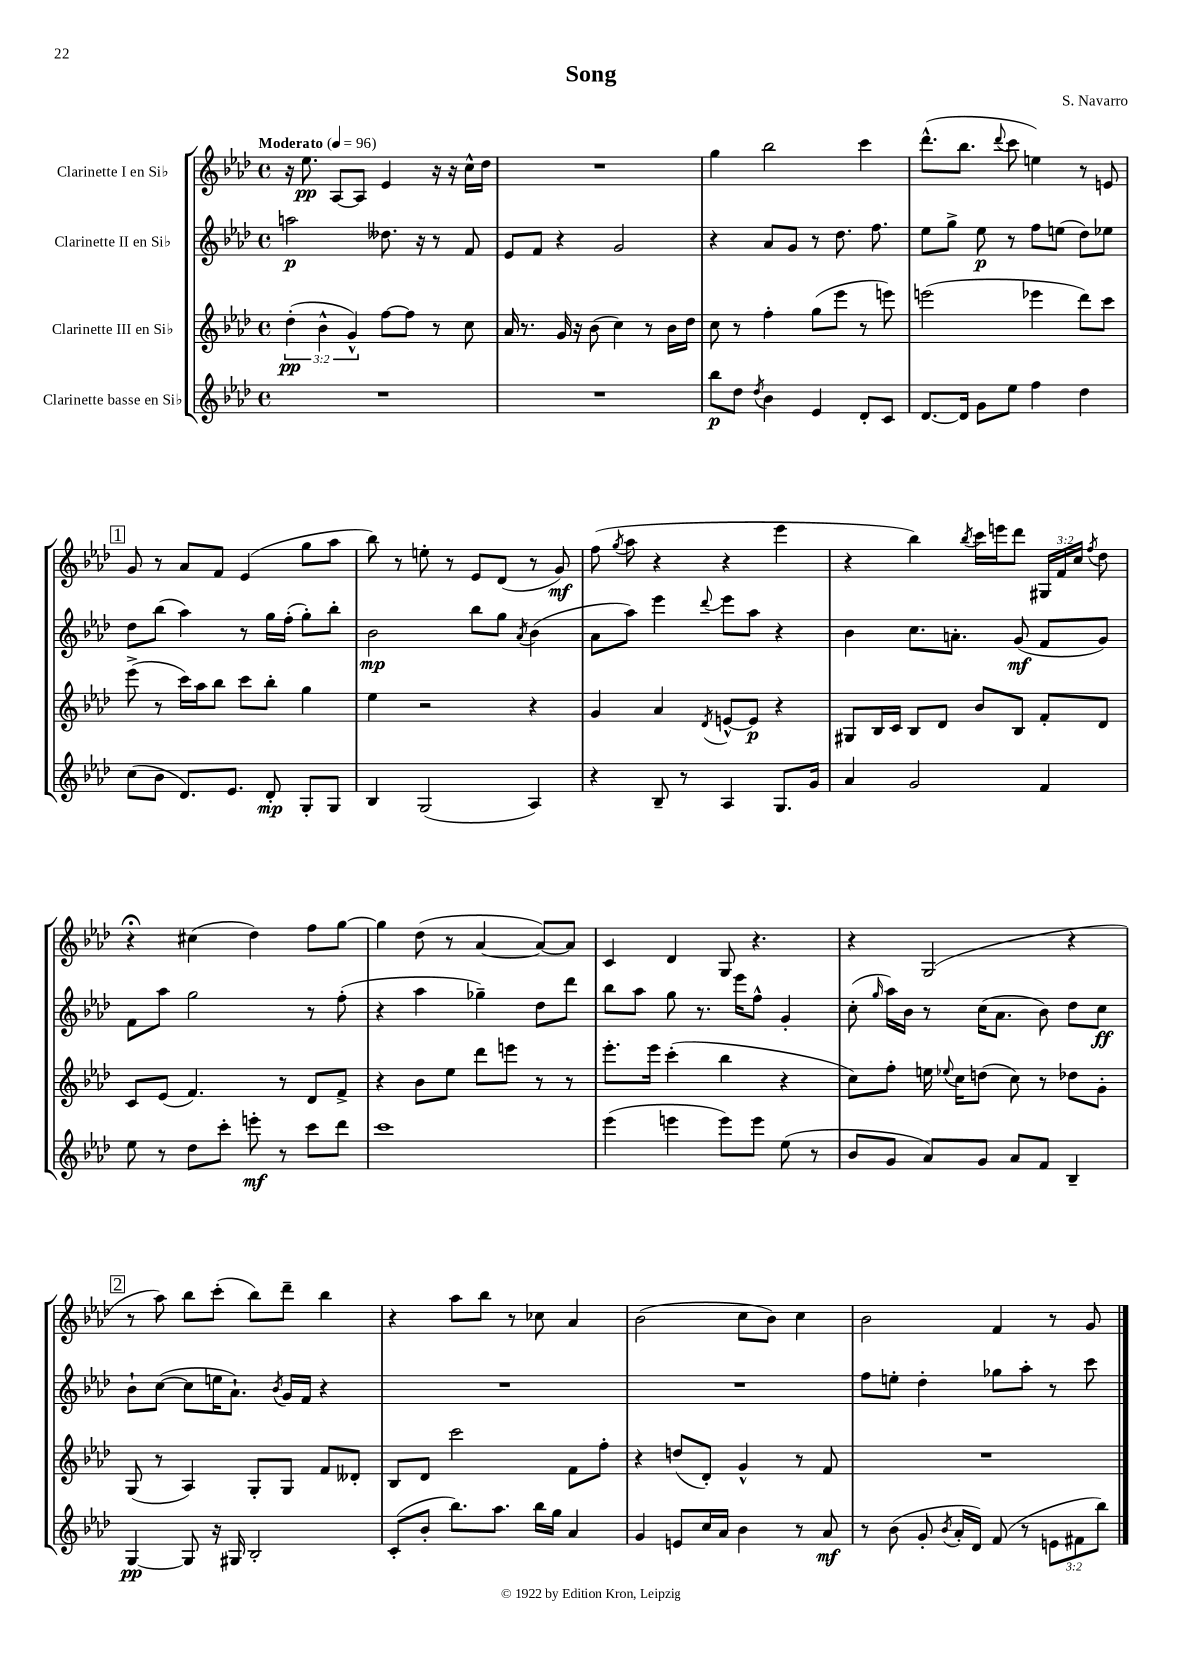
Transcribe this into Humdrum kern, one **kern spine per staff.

**kern	**kern	**kern	**kern
*staff4	*staff3	*staff2	*staff1
*clefG2	*clefG2	*clefG2	*clefG2
*k[b-e-a-d-]	*k[b-e-a-d-]	*k[b-e-a-d-]	*k[b-e-a-d-]
*M4/4	*M4/4	*M4/4	*M4/4
*met(c)	*met(c)	*met(c)	*met(c)
*MM96	*MM96	*MM96	*MM96
1r	(6dd-'	2aa	16r
.	.	.	8.ee-
.	6b-^^	.	.
.	.	.	[8A-
.	6g^^)	.	.
.	.	.	8A-]
.	[8ff	8.dd--	4e-
.	8ff]	.	.
.	.	16r	.
.	8r	8r	16r
.	.	.	16r
.	8cc	8f	16cc^^
.	.	.	16dd-
=	=	=	=
1r	16a-	8e-	1r
.	8.r	.	.
.	.	8f	.
.	16g	4r	.
.	16r	.	.
.	(8b-	.	.
.	4cc)	2g	.
.	8r	.	.
.	16b-	.	.
.	16dd-	.	.
=	=	=	=
8bb-	8cc	4r	4gg
8dd-	8r	.	.
8qdd-	.	.	.
4b-	4ff'	8a-	2bb-
.	.	8g	.
4e-	(8gg	8r	.
.	8eee-	8.dd-	.
8d-'	8r	.	4ccc
.	.	8.ff	.
8c	8eee)	.	.
=	=	=	=
[8.d-	(2eee	8ee-	(8.ddd-^^
.	.	8gg^	.
16d-]	.	.	8.bb-
8g	.	8ee-	.
.	.	.	8qqddd-
8ee-	.	8r	8ccc
4ff	4eee-	8ff	4ee)
.	.	(8ee	.
4dd-	8ddd-)	8dd-)	8r
.	8ccc	8ee-	8e
=	=	=	=
(8cc	(8eee-^	8dd-	8g
8b-	8r	(8bb-	8r
8.d-)	16ccc)	4aa-)	8a-
.	16aa-	.	.
.	8bb-	.	8f
8.e-	.	.	.
.	8ccc	8r	(4e-
8d-'	8bb-'	16gg	.
.	.	(16ff'	.
8G'	4gg	8gg')	8gg
8G	.	8bb-'	8aa-
=	=	=	=
4B-	4ee-	2b-	8bb-)
.	.	.	8r
(2G	2r	.	8ee'
.	.	.	8r
.	.	8bb-	8e-
.	.	8gg	(8d-
.	.	8qa-	.
4A-)	4r	(4b-	8r
.	.	.	8g)
=	=	=	=
4r	4g	8a-	(8ff
.	.	.	8qgg
.	.	8aa-)	8aa-
8B-~	4a-	4eee-	4r
8r	.	.	.
.	8qd-	8qqddd-	.
4A-	[8e^^	8eee-	4r
.	8e]	8aa-	.
8.G	4r	4r	4eee-
16g	.	.	.
=	=	=	=
4a-	8G#	4b-	4r
.	16B-	.	.
.	16c	.	.
2g	8B-	8.cc	4bb-)
.	8d-	.	.
.	.	8.a'	.
.	.	.	8qbb-
.	8b-	.	16ccc
.	.	.	16eee
.	8B-	(8g	8ddd-
4f	8f'	8f	24G#
.	.	.	24f
.	.	.	24cc
.	.	.	8qff
.	8d-	8g)	8dd-
=	=	=	=
8ee-	8c	8f	4r;
8r	(8e-	8aa-	.
8dd-	4.f)	2gg	(4cc#
8ccc'	.	.	.
8eee'	.	.	4dd-)
8r	8r	.	.
8ccc	8d-	8r	8ff
8ddd-	8f^	(8ff'	[8gg
=	=	=	=
1ccc	4r	4r	4gg]
.	8b-	4aa-	(8dd-
.	8ee-	.	8r
.	8ddd-	4gg-~)	[4a-
.	8eee	.	.
.	8r	8dd-	8a-_)
.	8r	8ddd-	8a-]
=	=	=	=
(4eee-	8.eee-'	8bb-	4c
.	.	8aa-	.
.	16eee-	.	.
4eee	(4ccc'	8gg	4d-
.	.	8.r	.
8eee)	4bb-	.	8G
.	.	16eee-	.
8eee	.	8ff^^	4.r
(8ee-	4r	4g'	.
8r	.	.	.
=	=	=	=
8b-	8cc)	(8cc'	4r
.	.	16qqgg	.
8g	8ff'	16aa-)	.
.	.	16b-	.
8a-)	16ee	8r	(2G
.	8qqee-	.	.
.	16cc	.	.
8g	(8dd	(16cc	.
.	.	8.a-	.
8a-	8cc)	.	.
8f	8r	8b-)	.
4B-~	8dd-	8dd-	4r
.	8g'	8cc	.
=	=	=	=
[4G	(8G	8b-`	8r
.	8r	([8cc	8aa-)
8G]	4A-)	8cc]	8bb-
16r	.	16ee	(8ccc'
16G#	.	8.a-`)	.
2B-'	8G'	.	8bb-)
.	.	8qb-	.
.	8G	16g	8ddd-~
.	.	16f	.
.	8f	4r	4bb-
.	8d--'	.	.
=	=	=	=
(8c'	8B-	1r	4r
8b-'	8d-	.	.
8.bb-)	2ccc	.	8aa-
.	.	.	8bb-
8.aa-	.	.	.
.	.	.	8r
16bb-	.	.	8cc-
16gg	.	.	.
4a-	8f	.	4a-
.	8ff'	.	.
=	=	=	=
4g	4r	1r	(2b-
8e	(8dd	.	.
16cc	8d-')	.	.
16a-	.	.	.
4b-	4g^^	.	8cc
.	.	.	8b-)
8r	8r	.	4cc
8a-	8f	.	.
=	=	=	=
8r	1r	8ff	2b-
(8b-	.	8ee'	.
8g'	.	4dd-'	.
8qb-	.	.	.
16a-'	.	.	.
16d-)	.	.	.
(8f	.	8gg-	4f
8r	.	8aa-'	.
12e	.	8r	8r
12f#	.	.	.
.	.	8ccc	8g
12bb-)	.	.	.
==	==	==	==
*-	*-	*-	*-
